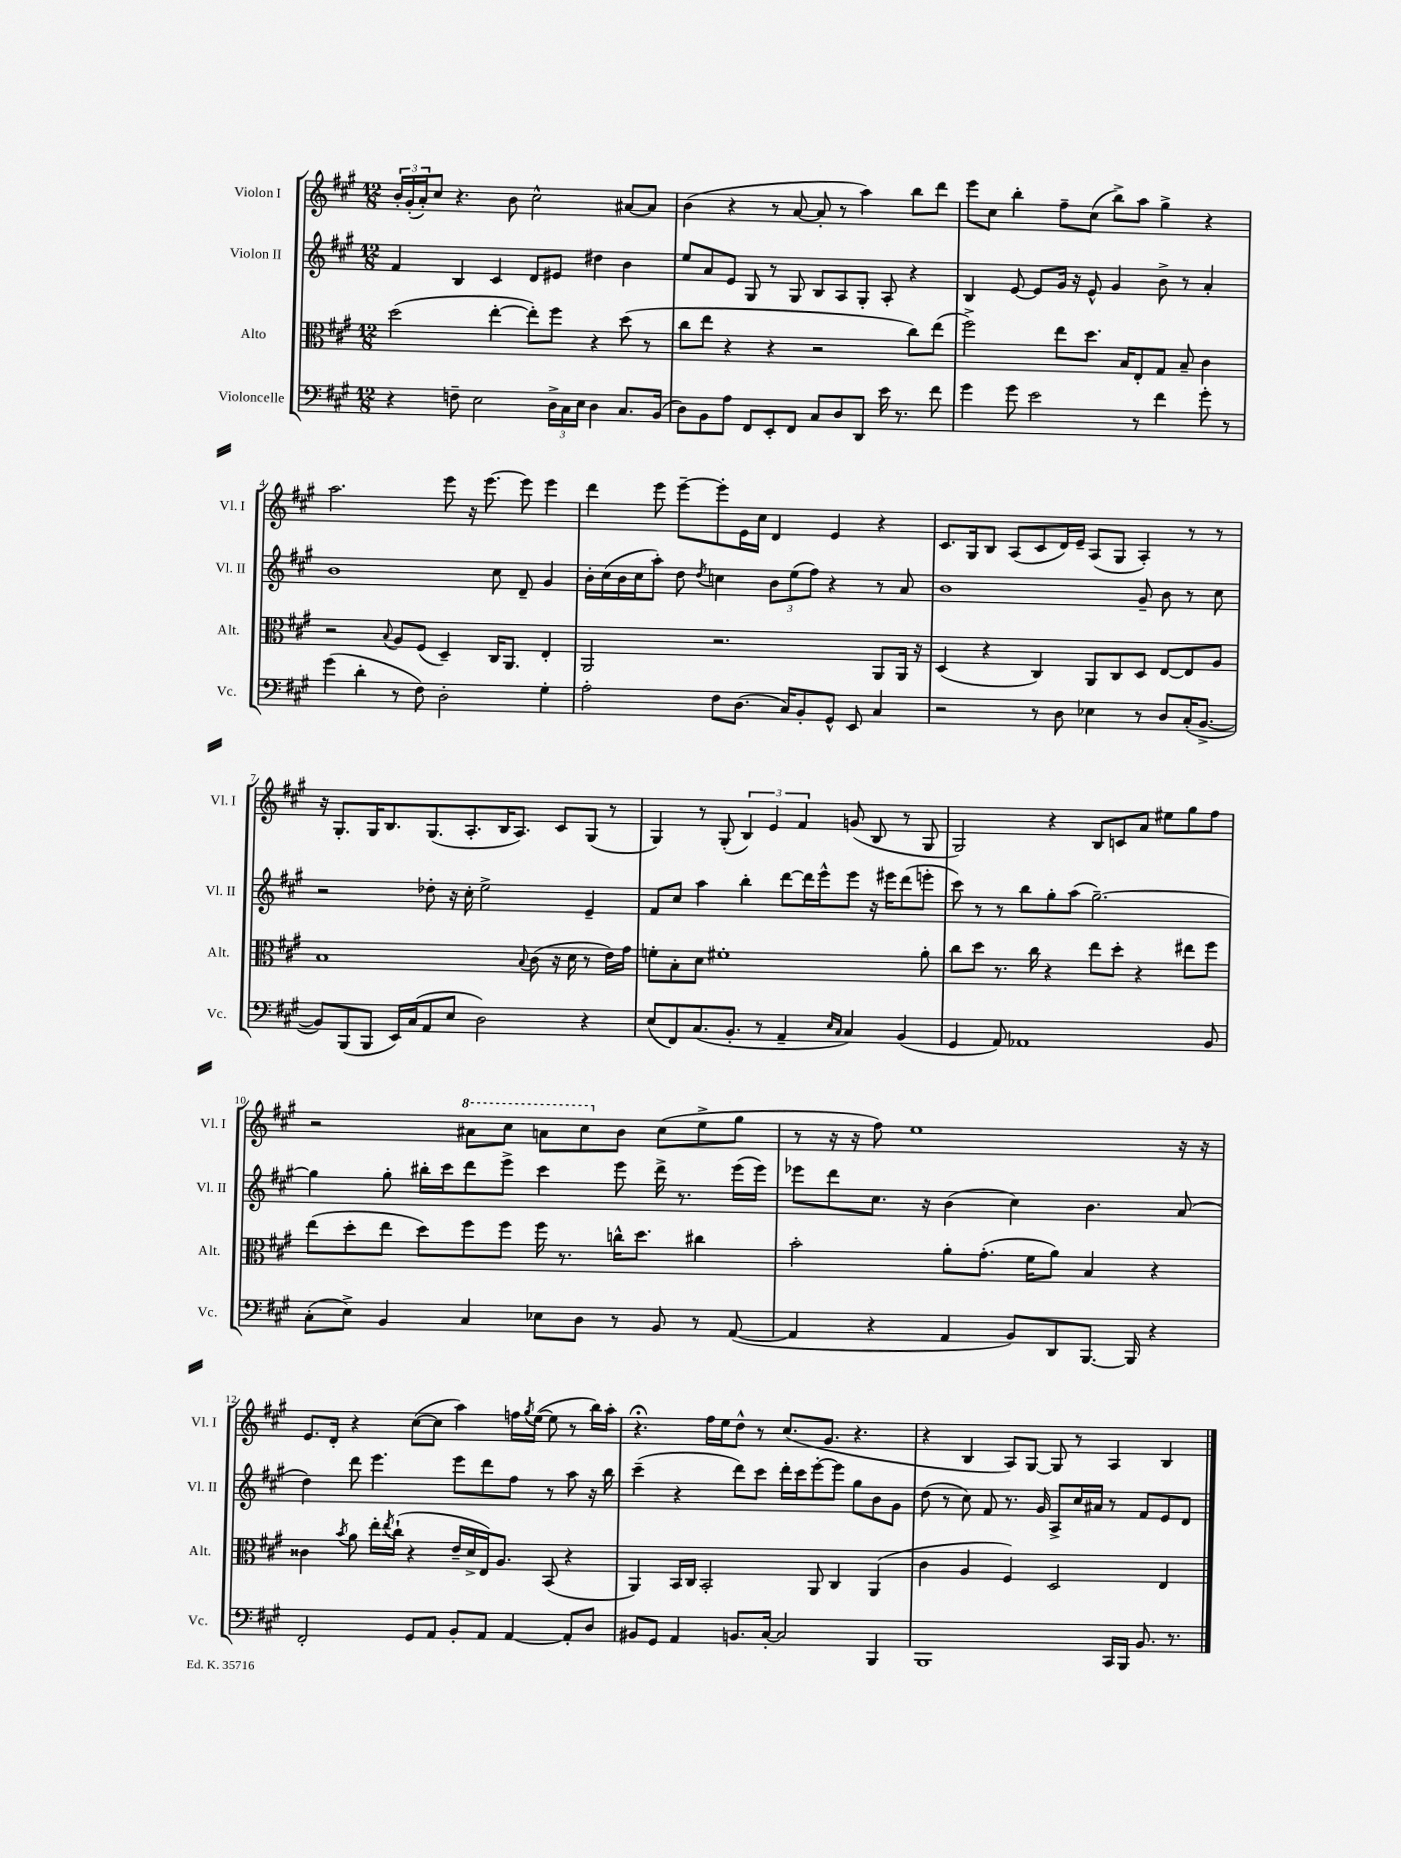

**kern	**kern	**kern	**kern
*part4	*part3	*part2	*part1
*staff4	*staff3	*staff2	*staff1
*I"Violoncelle	*I"Alto	*I"Violon II	*I"Violon I
*I'Vc.	*I'Alt.	*I'Vl. II	*I'Vl. I
*clefF4	*clefC3	*clefG2	*clefG2
*k[f#c#g#]	*k[f#c#g#]	*k[f#c#g#]	*k[f#c#g#]
*M12/8	*M12/8	*M12/8	*M12/8
=1	=1	=1	=1
4r	(2dd\	4f#/	24b'/LL
.	.	.	(24g#'/
.	.	.	24a'/J)
.	.	.	8cc#/J
8Fn~\	.	4B/	4.r
2E\	.	.	.
.	[4ee'\	4c#/	.
.	.	.	8b\
.	8ee'\L])	8d/L	2cc#^^\
24D^\LL	8ff#\J	8e#X/J	.
24C#\	.	.	.
24E\JJ	.	.	.
4D\	4r	4dd#X\	.
8.C#/L	(8dd\	4b\	[8a#X/L
.	8r	.	8a#/J]
(16BB/Jk	.	.	.
=2	=2	=2	=2
8D\L)	8cc#\L	8ee/L	(4b\
8BB\	8ee\J	8a/	.
8A\J	4r	8e/J	4r
8FF#/L	.	8G#/	.
8EE'/	4r	8r	8r
8FF#/J	.	8G#/	[8a/
8C#/L	2r	8B/L	8a'/]
8D/	.	8A/	8r
8DD/J	.	8G#'/J	4aa\)
16e\	.	8A'/	.
8.r	.	.	.
.	8cc#\L)	4r	8bb\L
8f#\	(8ee\J	.	8ddd\J
=3	=3	=3	=3
4g#\	2ff#^\)	4B/	8eee\L
.	.	.	8cc#\J
8g#\	.	[8e/	4bb'\
2e\	.	8e/L]	.
.	8ee\L	16g#/Jk	8ff#~\L
.	.	16r	.
.	8.dd\J	8e^^/	(8cc#\J
.	.	4g#/	8bb^\L)
.	16B/KL	.	.
8r	8E'/	.	8aa\J
4f#\	8G#/J	8b^\	4gg#^\
.	8B~/	8r	.
8g#'\	4c#\	4a'/	4r
8r	.	.	.
!!LO:LB:g=z
=4	=4	=4	=4
(4g#\	2r	1b	2.aa\
4d'\	.	.	.
.	8qqB/	.	.
8r	8A/L	.	.
8F#\)	(8F#/J	.	.
2D'\	4D~/)	.	8eee\
.	.	.	16r
.	.	.	[8.eee\
.	16C#/KL	8cc#\	.
.	8.AA/J	.	.
.	.	8d~/	8eee\]
4G#'\	4E'/	4g#/	4eee\
=5	=5	=5	=5
2A'\	2AA/	16b'\LL	4ddd\
.	.	(16cc#\	.
.	.	16b\	.
.	.	16cc#\J	.
.	.	8aa'\J)	8eee\
.	.	8dd\	[8eee~\L
.	.	8qdd/	.
8F#\L	2.r	4ccn\	8eee'\]
(8.D\J	.	.	16e\L
.	.	.	16cc#\JJ
.	.	12b\L	4d/
16C#/KL)	.	.	.
.	.	(12ee\	.
8BB'/	.	.	.
.	.	12ff#\J)	.
8GG#^^/J	.	4r	4e/
8EE/	.	.	.
4C#/	8AA/L	8r	4r
.	16AA/Jk	8a/	.
.	16r	.	.
=6	=6	=6	=6
2r	(4D/	1b	8.c#/L
.	.	.	16G#/k
.	4r	.	8B/J
.	.	.	(8A/L
8r	4C#/)	.	8c#/
8D\	.	.	16d/L)
.	.	.	16e~/JJ
4E-X\	8AA/L	.	(8A/L
.	8C#/	.	8G#/J
8r	8D/J	8g#~/	4A'/)
8D/L	[8E/L	8b\	.
(16C#'/K	8E/]	8r	8r
[8.BB^/J	.	.	.
.	8A/J	8cc#\	8r
!!LO:LB:g=z
=7	=7	=7	=7
8BB/L])	1B	2r	16r
.	.	.	8.G#'/L
(8BBB/	.	.	.
8BBB/J	.	.	16G#/K
.	.	.	8.B/
16EE/LL)	.	.	.
(16C#/J	.	.	.
8AA/	.	8dd-X'\	(8.G#/
8E/J	.	16r	.
.	.	16cc#'\	8.A'/
2D\)	.	2ee^\	.
.	.	.	16B/K
.	.	.	8.A/J)
.	8qqB/	.	.
.	(8c#\	.	.
.	16r	.	8c#/L
.	16d\	.	.
4r	8r	4e~/	(8G#/J
.	16e\LL)	.	8r
.	16g#\JJ	.	.
=8	=8	=8	=8
(8E/L	8fn'\L	8f#/L	4G#/)
8FF#/)	8B'\	8cc#/J	.
(8.C#/	8d\J	4aa\	8r
.	1f#X'	.	(8G#'/
8.BB'/J	.	.	.
.	.	4bb'\	6B/)
8r	.	.	.
.	.	.	6e/
4AA~/	.	[8ddd\L	.
.	.	.	6f#/
.	.	16ddd\L]	.
.	.	16eee^^\J	.
16qqE/LL	.	.	.
16qqC#/JJ	.	.	.
4C#/)	.	8eee\J	(8gn/
.	.	16r	8B/
.	.	16eee#X\KL	.
(4BB/	.	(8ddd\	8r
.	8a'\	8eeen'\J	8G#/
=9	=9	=9	=9
4GG#/	8cc#\L	8ccc#\)	2G#/)
.	8dd\J	8r	.
8AA/)	8.r	8r	.
1AA-X	.	8bb\L	.
.	16cc#\	.	.
.	4r	8gg#'\	4r
.	.	(8aa\J	.
.	8ee\L	[2.gg#~\)	8B/L
.	8dd'\J	.	8cn/
.	4r	.	8a/J
.	.	.	8ee#X\L
.	8ee#X\L	.	8gg#\
8BB/	8ff#\J	.	8ff#\J
!!LO:LB:g=z
=10	=10	=10	=10
(8C#'\L	(8ee\L	4gg#\]	2r
8E^\J)	8dd'\	.	.
4BB/	8ee\J	8gg#'\	.
.	8dd\L)	16bb#X'\LL	.
.	.	16ccc#\J	.
*	*	*	*8va
4C#/	8ff#\	8ddd\	8aa#X\L
.	8ff#\J	8eee^\J	8ccc#\J
8E-X\L	16ff#\	4ccc#\	8aan\L
.	8.r	.	.
8D\J	.	.	8ccc#\
*	*	*	*X8va
8r	16ccn^^\KL	8eee\	8b\J
.	8.dd\J	.	.
8BB/	.	16ddd^\	(8cc#\L
.	.	8.r	.
8r	4cc#X\	.	8ee^\
([8AA/	.	(16eee\LL	8gg#\J
.	.	16eee\JJ)	.
=11	=11	=11	=11
4AA/]	2b'\	8eee-X\L	8r
.	.	8ddd\	16r
.	.	.	16r
4r	.	8.cc#\J	8ff#\)
.	.	.	1ee
.	.	16r	.
4AA/	8a'\L	(4b\	.
.	(8.g#'\J	.	.
8BB/L)	.	4cc#\)	.
.	16f#\KL	.	.
8DD/	8a\J)	.	.
[8.BBB/J	4B/	4.b\	.
16BBB/]	.	.	.
4r	4r	.	.
.	.	(8a/	16r
.	.	.	16r
!!LO:LB:g=z
=12	=12	=12	=12
2FF#'/	4c##X\	4dd\)	8.e/L
.	.	.	16d'/Jk
.	8qb/	.	.
.	8a\	8ddd\	4r
.	16ee'\LL	4.eee\	.
.	8qee/	.	.
.	(16cc#`\JJ	.	.
8GG#/L	4r	.	([8cc#\L
8AA/J	.	.	8cc#\J]
8BB'/L	16e~/LL	8eee\L	4aa\)
.	16d^/	.	.
8AA/J	16E/J)	8ddd\	.
.	8.A/J	.	.
[4AA/	.	8ff#\J	16ffn\LL
.	.	.	8qgg#/
.	.	.	([16ee\JJ
.	(8BB/	8r	8ee\]
8AA'/L]	4r	8aa\	8r
8D/J	.	16r	16bb\LL)
.	.	16bb\	16aa'\JJ
=13	=13	=13	=13
8BB#X/L	4AA/)	(4ccc#~\	4.r;<
8GG#/J	.	.	.
4AA/	16BB/LL	4r	.
.	16C#/JJ	.	.
.	2BB'/	.	16ff#\LL
.	.	.	16ee\J
8.BBn/L	.	8ddd\L)	8dd^^\J
.	.	8ccc#\J	8r
[16C#'/Jk	.	.	.
2C#/]	.	16ddd'\LL	(8.cc#/L
.	.	16ccc#\J	.
.	8AA/	[8eee'\	.
.	.	.	8.g#/J
.	4C#/	8eee\J]	.
.	.	8gg#\L	4.r
4BBB/	(4AA/	8b\	.
.	.	8g#\J	.
=14	=14	=14	=14
1BBB	4c#\	(8dd\	4r
.	.	8r	.
.	4A/	8cc#\)	4B/
.	.	8f#/	.
.	4F#/)	8.r	8A/L)
.	.	.	[8G#/J
.	.	16g#/	.
.	2D/	8A^/L	8G#/]
.	.	16cc#/L	8r
.	.	16a#X/JJ	.
16CC#/LL	.	8r	4A/
16BBB/JJ	.	.	.
8.BB/	.	8f#/L	.
.	4E/	8e/	4B/
8.r	.	.	.
.	.	8d/J	.
==	==	==	==
*-	*-	*-	*-
